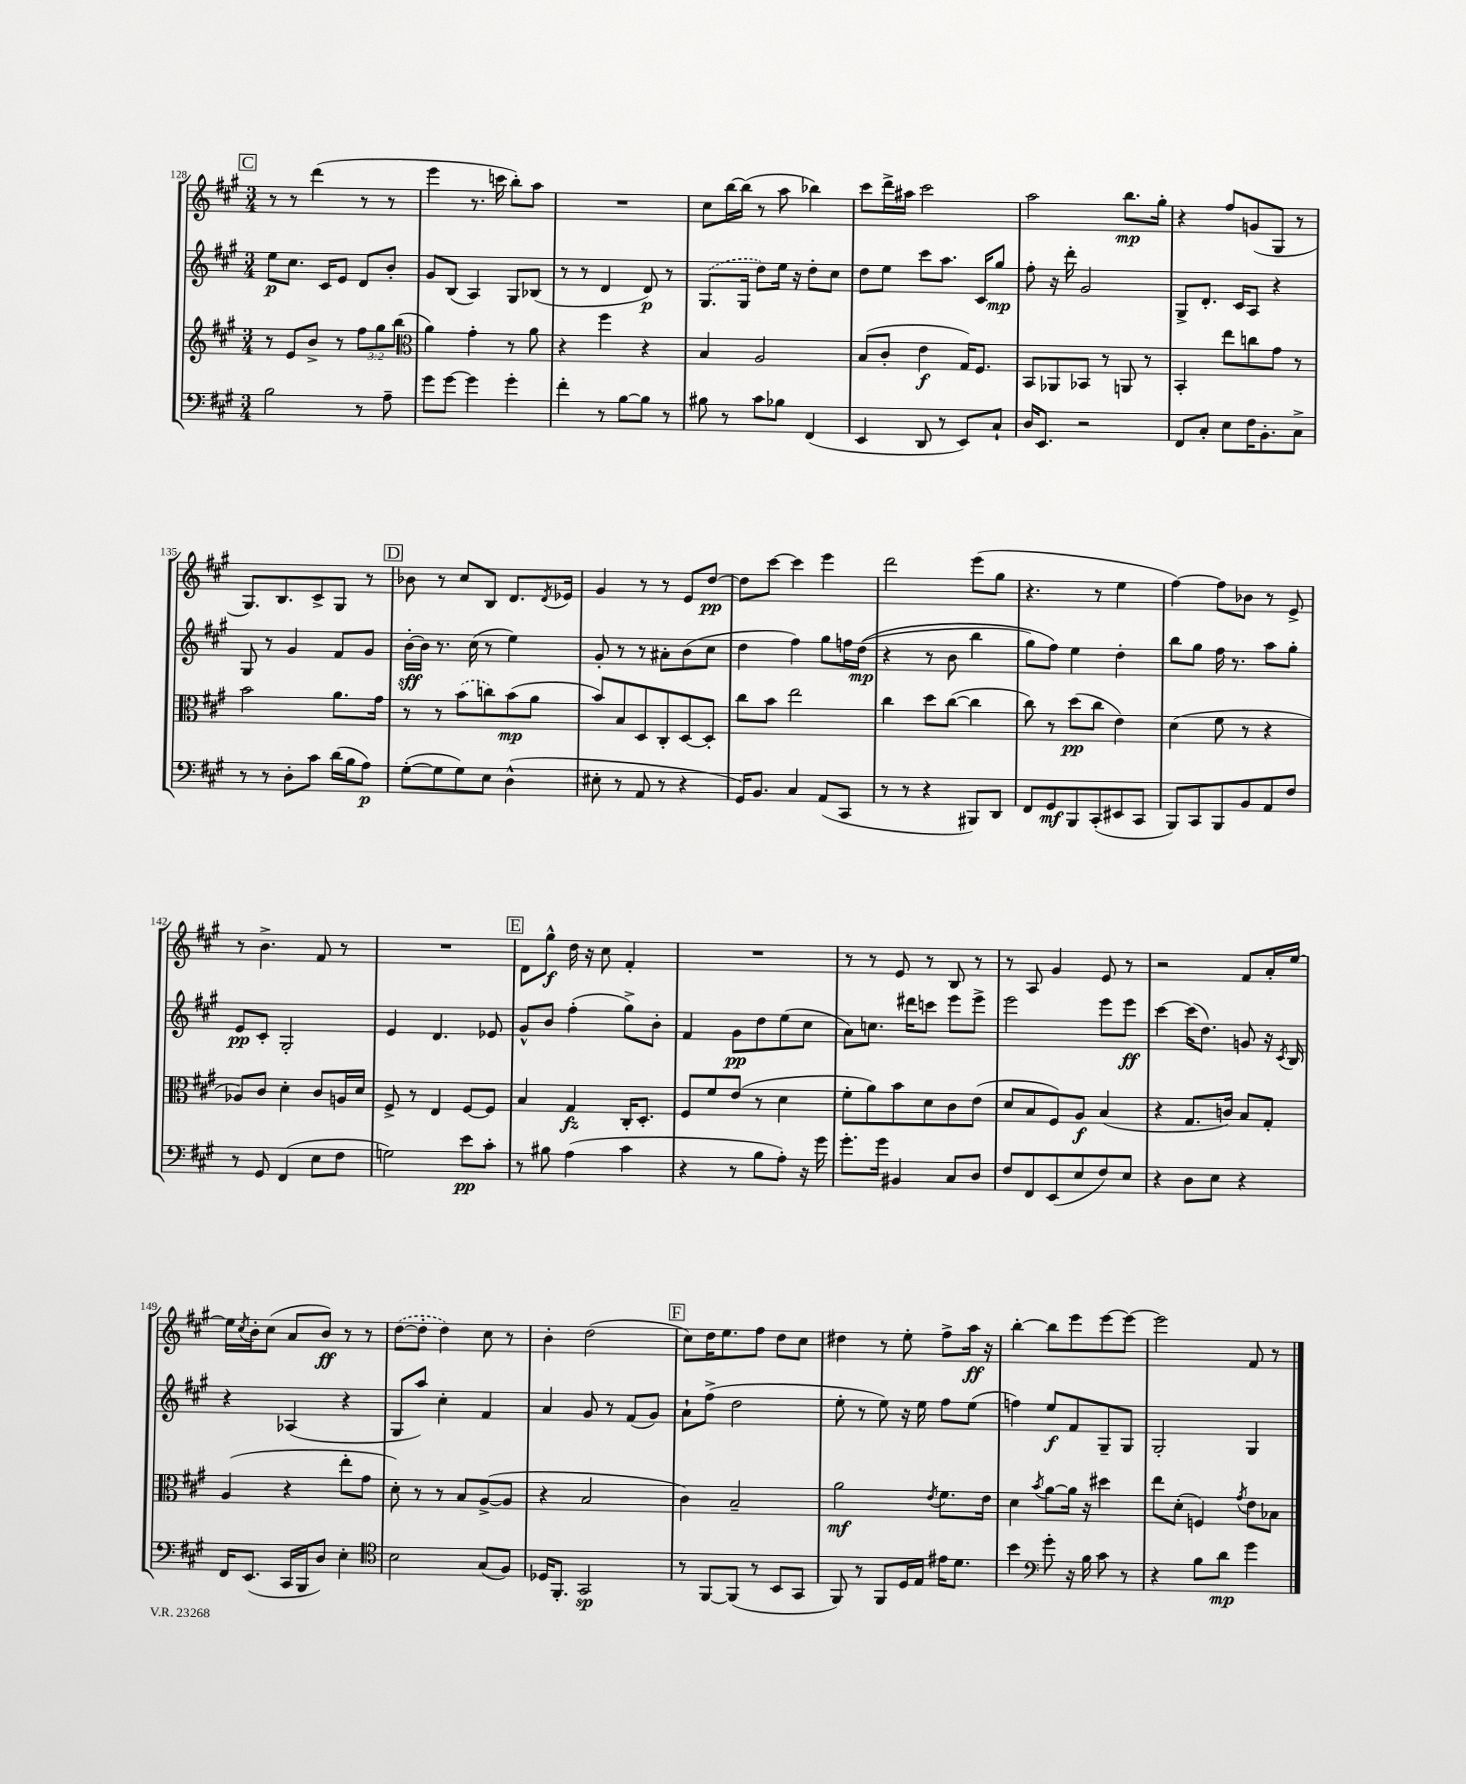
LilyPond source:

<<
\new StaffGroup <<
\new Staff = "s0" {
    \clef treble \key a \major \numericTimeSignature \time 3/4
    \mark \markup { \box "C" } r8 r8 d'''4( r8 r8 |
    e'''4 r8. c'''16 b''8-.) a''8 |
    R2. |
    cis''8 b''16~ b''16( r8 a''8 bes''4) |
    cis'''8 d'''16-> ais''16 cis'''2 |
    a''2 b''8.\mp gis''16-. |
    r4 fis''8 g'8( gis8 r8 |
    gis8.) b8. cis'8-> gis8 r8 |
    \mark \markup { \box "D" } bes'8 r8 cis''8 b8 d'8. \acciaccatura { d'8 } ees'16 |
    gis'4 r8 r8 e'8 d''8~\pp |
    d''8 cis'''8~ cis'''4 e'''4 |
    d'''2 e'''8( gis''8 |
    r4. r8 e''4 |
    fis''4~) fis''8 bes'8 r8 e'8-> |
    r8 b'4.-> fis'8 r8 |
    R2. |
    \mark \markup { \box "E" } d'8 gis''8-^\f d''16 r16 cis''8 fis'4-. |
    R2. |
    r8 r8 e'8 r8 b8 r8 |
    r8 a8 gis'4 e'8 r8 |
    r2 fis'8 a'16-. e''16~ |
    e''16 \acciaccatura { cis''8 } b'16-. cis''8( a'8 b'8\ff) r8 r8 |
    \once \slurDashed d''8~( d''8-. d''4) cis''8 r8 |
    b'4-. d''2( |
    \mark \markup { \box "F" } cis''8) d''16 e''8. fis''8 d''8 cis''8 |
    dis''4 r8 e''8-. fis''8-> a''16\ff r16 |
    b''4~-. b''8 e'''8 e'''8~ e'''8~ |
    e'''2 fis'8 r8 \bar "|." |
}
\new Staff = "s1" {
    \clef treble \key a \major \numericTimeSignature \time 3/4
    \mark \markup { \box "C" } e''8\p cis''8. cis'16 e'8 d'8 b'8-. |
    gis'8 b8( a4) gis8 bes8( |
    r8 r8 d'4 d'8\p) r8 |
    \once \slurDashed gis8.( gis16 d''8) e''16 r16 d''8-. cis''8 |
    d''8 e''8 cis'''8 a''8. cis'16 gis''8\mp |
    fis''8-. r16 d'''16-. gis'2 |
    gis8-> d'8.-. cis'16 a8 r4 |
    gis8 r8 gis'4 fis'8 gis'8 |
    \mark \markup { \box "D" } b'16~-.\sff b'16 r8. cis''16( r8 e''4) |
    gis'8-. r8 r8 ais'8-. b'8( cis''8 |
    d''4 fis''4) gis''8 f''16 d''16\mp(\( |
    r4 r8 b'8 b''4 |
    gis''8) fis''8\) e''4 d''4-. |
    b''8 gis''8 fis''16 r8. a''8 gis''8-. |
    e'8\pp cis'8-. gis2-. |
    e'4 d'4. ees'8 |
    \mark \markup { \box "E" } gis'8-^ b'8 fis''4-.( gis''8->) b'8-. |
    fis'4 gis'8\pp d''8 e''8( cis''8 |
    a'8) c''8. dis'''16 c'''8 e'''8 e'''8-> |
    e'''2 e'''8 e'''8\ff |
    cis'''4~ cis'''16( d''8.) g'8 r16 \acciaccatura { cis'8 } b16 |
    r4 aes4( r4 |
    gis8 a''8) cis''4-. fis'4 |
    a'4 gis'8 r8 fis'8( gis'8) |
    \mark \markup { \box "F" } a'8-! fis''8->( d''2 |
    e''8-. r8 e''8) r16 e''16 fis''8 e''8( |
    f''4) e''8\f fis'8 gis8-- gis8 |
    gis2-. gis4 \bar "|." |
}
\new Staff = "s2" {
    \clef treble \key a \major \numericTimeSignature \time 3/4 \override Staff.TupletNumber.text = #tuplet-number::calc-fraction-text
    \mark \markup { \box "C" } r8 e'8 b'8-> r8 \tuplet 3/2 { fis''8 gis''8 b''8( } |
    \clef alto a'4) gis'4-. r8 a'8 |
    r4 fis''4 r4 |
    b4 a2 |
    b8( cis'8-. e'4\f gis16) fis8. |
    b,8 aes,8 bes,8 r8 a,8 r8 |
    b,4-. e''8 c''8 gis'8 r8 |
    b'2 a'8. gis'16 |
    \mark \markup { \box "D" } r8 r8 \once \slurDashed b'8( c''8) b'8\mp( a'8 |
    b'8) b8 d8 cis8-. d8~ d8-. |
    cis''8 b'8 e''2 |
    cis''4 d''8 cis''8~( cis''4 |
    cis''8) r8 d''8\pp( cis''8 e'4) |
    d'4( fis'8 r8 r4 |
    aes8) cis'8 d'4-. cis'8 a16 d'16 |
    fis8-> r8 e4 fis8~ fis8 |
    \mark \markup { \box "E" } b4 gis4\fz cis16-. d8.-. |
    fis8 fis'8 e'8( r8 d'4 |
    fis'8-. a'8) b'8 d'8 cis'8 e'8( |
    d'8 b8 fis8) a8\f b4( |
    r4 gis8. c'16) b8 gis8-. |
    a4( r4 e''8-. gis'8 |
    d'8-.) r8 r8 b8 a8~->( a8 |
    r4 b2 |
    \mark \markup { \box "F" } cis'4) b2-- |
    a'2\mf \acciaccatura { e'8 } fis'8. e'16 |
    d'4 \acciaccatura { b'8 } a'8~ a'16 r16 dis''4 |
    e''8 d'8-.( f4) \acciaccatura { gis'8 } e'8 bes8 \bar "|." |
}
\new Staff = "s3" {
    \clef bass \key a \major \numericTimeSignature \time 3/4
    \mark \markup { \box "C" } b2 r8 a8-- |
    gis'8 gis'8~ gis'4 gis'4-. |
    fis'4-. r8 b8~ b8 r8 |
    bis8 r8 cis'8 bes8 fis,4( |
    e,4 d,8 r8 e,8) cis8-! |
    d16 e,8. r2 |
    fis,8 cis8-. e8 fis16 b,8.-. cis8-> |
    r8 r8 d8-. cis'8 d'16( b16 a8\p) |
    \mark \markup { \box "D" } gis8~-.( gis8 gis8) e8 d4-^( |
    eis8-. r8 a,8 r8 r4 |
    gis,16) b,8. cis4 a,8( cis,8 |
    r8 r8 r4 bis,,8) d,8 |
    fis,8 gis,8\mf b,,8 cis,8-.( eis,8 cis,8 |
    b,,8) cis,8 b,,8 b,8 a,8 fis8 |
    r8 gis,8 fis,4( e8 fis8 |
    g2) e'8\pp cis'8-. |
    \mark \markup { \box "E" } r8 bis8 a4( cis'4 |
    r4 r8 b8 a8-.) r16 gis'16 |
    gis'8.-. gis'16 bis,4 cis8 d8 |
    fis8 fis,8 e,8( e8 fis8) e8 |
    r4 d8 e8 r4 |
    fis,16 e,8.( cis,16 b,,16 d8) e4-. |
    \clef tenor b2 gis8( fis8) |
    des16 fis,8.-. gis,2\sp |
    \mark \markup { \box "F" } r8 fis,8~ fis,8( r8 b,8 gis,8 |
    fis,8) r8 fis,8 d16 e16 eis'16 d'8. |
    b'4 \clef bass gis'8-. r16 b16 cis'8 r8 |
    r4 b8 d'8\mp gis'4 \bar "|." |
}
>>
>>
\layout { \context { \Score currentBarNumber = #128 } }
